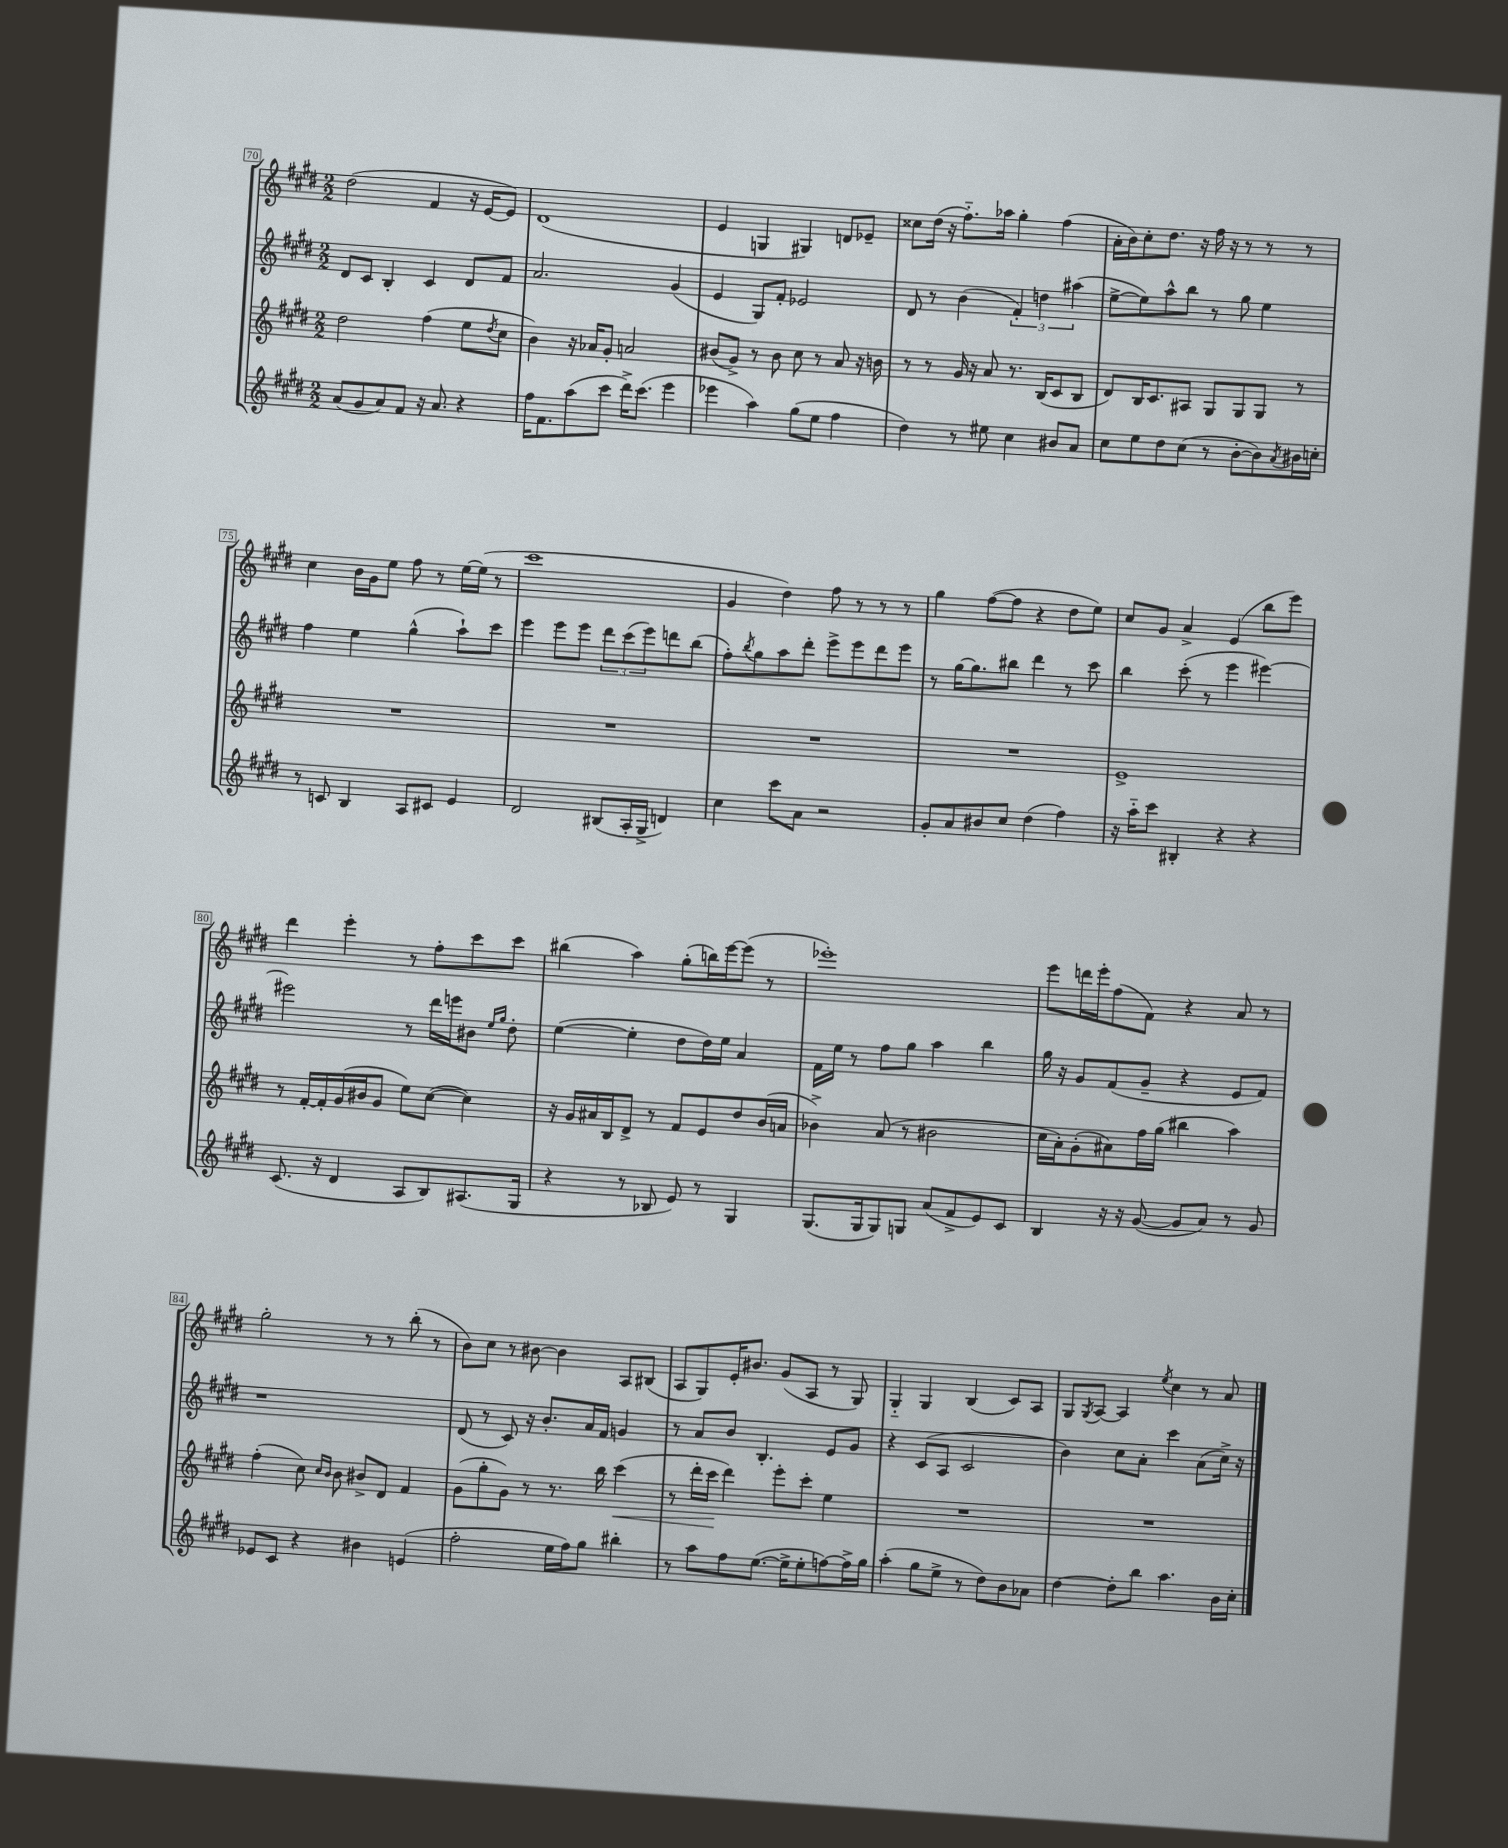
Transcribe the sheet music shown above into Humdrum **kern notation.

**kern	**kern	**dynam	**kern	**kern
*part4	*part3	*part3	*part2	*part1
*staff4	*staff3	*staff3	*staff2	*staff1
*clefG2	*clefG2	*	*clefG2	*clefG2
*k[f#c#g#d#]	*k[f#c#g#d#]	*	*k[f#c#g#d#]	*k[f#c#g#d#]
*M2/2	*M2/2	*	*M2/2	*M2/2
=70	=70	=70	=70	=70
(8a/L	2dd#\	.	8d#/L	(2dd#\
8g#/	.	.	8c#/J	.
8a/)	.	.	4B'/	.
8f#/J	.	.	.	.
16r	(4ff#\	.	4c#/	4f#/
8.a/	.	.	.	.
4r	8ee\L	.	8d#/L	16r
.	.	.	.	[16e/KL
.	8qdd#/	.	.	.
.	8cc#\J	.	8f#/J	8e/J])
=71	=71	=71	=71	=71
16ff#\KL	4b\)	.	2.a/	(1d#
8.f#\	.	.	.	.
(8aa\	16r	.	.	.
.	16a-X/KL	.	.	.
8ccc#\J	8g#'/J	.	.	.
16ddd#^\KL)	2an/	.	.	.
(8.ccc#\J	.	.	.	.
4eee\	.	.	(4g#/	.
=72	=72	=72	=72	=72
4eee-X\	(8b#X/L	.	4e/	4e/
.	8g#^/J)	.	.	.
4aa\)	8r	.	8G#/L)	4Gn/
.	8b#\	.	8f#'/J	.
(8gg#\L	8cc#\	.	2e-X/	4G#X/)
8ee\J	8r	.	.	.
4ff#\	8a/	.	.	8dn/L
.	16r	.	.	8e-X~/J
.	16bn\	.	.	.
=73	=73	=73	=73	=73
4dd#\)	8r	.	8d#/	8cc##X\L
.	8r	.	8r	(16dd#\Jk
.	.	.	.	16r
8r	16g#/	.	(4b\	8.ff#\L)
.	16r	.	.	.
8ee#X\	8a/	.	.	.
.	.	.	.	16aa-X\Jk
4cc#\	8.r	.	6f#'/)	4gg#'\
.	.	.	6ddn\	.
.	(16B/KL	.	.	.
8b#X/L	8c#/	.	.	(4ff#\
.	.	.	(6aa#X\	.
8a/J	8B/J	.	.	.
=74	=74	=74	=74	=74
8cc#\L	8d#/L)	.	[8ee^\L	16a'\LL
.	.	.	.	16b\J)
8ee\	16B/K	.	8ee\])	8cc#'\
.	8.c#/	.	.	.
8dd#\	.	.	8aa^^\	8.dd#\J
(8cc#\J	8A#X/J	.	8bb\J	.
.	.	.	.	16r
8r	8G#/L	.	8r	16ff#\
.	.	.	.	16r
[8b'\L	8G#/	.	8gg#\	8r
8b\])	8G#/J	.	4ee\	8r
8qa/	.	.	.	.
16b#X\L	8r	.	.	8r
16ccn'\JJ	.	.	.	.
!!LO:LB:g=z
=75	=75	=75	=75	=75
8r	1r	.	4ff#\	4cc#\
8cn/	.	.	.	.
4B/	.	.	4ee\	16b\LL
.	.	.	.	16g#\J
.	.	.	.	8ee\J
8A/L	.	.	(4gg#^^\	8ff#\
8c#X/J	.	.	.	8r
4e/	.	.	8aa`\L)	[16ee\LL
.	.	.	.	(16ee\JJ]
.	.	.	8ccc#\J	8r
=76	=76	=76	=76	=76
2d#/	1r	.	4eee\	1ccc#
.	.	.	8eee\L	.
.	.	.	8eee\J	.
(8B#X/L	.	.	12ddd#\L	.
.	.	.	(12ccc#\	.
16A'/L	.	.	.	.
.	.	.	12eee\)	.
16G#^/JJ	.	.	.	.
4dn/)	.	.	8dddn\	.
.	.	.	(8bb\J	.
=77	=77	=77	=77	=77
4cc#\	1r	.	8ff#'\L)	4g#/
.	.	.	8qbb/	.
.	.	.	8gg#\	.
8ccc#\L	.	.	8aa\	4dd#\)
8a\J	.	.	8ddd#'\J	.
2r	.	.	8eee^\L	8ff#\
.	.	.	8eee\	8r
.	.	.	8ddd#\	8r
.	.	.	8eee\J	8r
=78	=78	=78	=78	=78
8g#'/L	1r	.	8r	4gg#\
8a/	.	.	[16gg#\KL	.
.	.	.	8.gg#\]	.
8b#X/	.	.	.	([8ff#\L
8cc#/J	.	.	8bb#X\J	8ff#\J]
(4dd#\	.	.	4ddd#\	4r
4ff#\)	.	.	8r	8dd#\L
.	.	.	8ccc#\	8ee\J)
=79	=79	=79	=79	=79
16r	1e^	.	4bb\	8cc#/L
16aa\KL	.	.	.	.
8ccc#\J	.	.	.	8g#/J
4B#X'/	.	.	(8ccc#'\	4a^/
.	.	.	8r	.
4r	.	.	4eee\	(4e/
4r	.	.	[4eee#X\)	8bb\L
.	.	.	.	8eee\J)
!!LO:LB:g=z
=80	=80	=80	=80	=80
(8.c#/	8r	.	2eee#X\]	4ddd#\
.	[16f#'/LL	.	.	.
16r	16f#'/]	.	.	.
4d#/	(16g#/	.	.	4eee'\
.	16b#X/J	.	.	.
.	8g#/J	.	.	.
8A/L	8ee\L)	.	8r	8r
8B/)	([8cc#\J	.	16ddd#\LL	8ff#'\L
.	.	.	16eeen\J	.
(8.A#X/	4cc#\])	.	8b#X\J	8ccc#\
.	.	.	16qqee/LL	.
.	.	.	16qqgg#/JJ	.
.	.	.	8dd#'\	8ccc#\J
16G#/Jk	.	.	.	.
=81	=81	=81	=81	=81
4r	16r	.	([4ee\	(4bb#X\
.	16g#/LL	.	.	.
.	16a#X/	.	.	.
.	16B/J	.	.	.
8r	8d#^/J	.	4ee'\]	4aa\)
8B-X/	8r	.	.	.
8e/)	8f#/L	.	8dd#\L	(8gg#'\L
8r	8e/	.	16dd#\L)	16bbn\L)
.	.	.	16ee\JJ	[16eee\J
4G#/	8dd#/	.	4a/	(8eee\J]
.	(16b/L	.	.	8r
.	16an/JJ	.	.	.
=82	=82	=82	=82	=82
(8.G#/L	4b-X^\)	.	16f#\LL	1eee-X')
.	.	.	16ee\JJ	.
.	.	.	8r	.
16G#/k	.	.	.	.
8G#/)	(8a/	.	8ff#\L	.
8Gn/J	8r	.	8gg#\J	.
(8a/L	2b#X\	.	4aa\	.
8f#^/	.	.	.	.
8e/)	.	.	4bb\	.
8c#/J	.	.	.	.
=83	=83	=83	=83	=83
4B/	16cc#\LL	.	16gg#\	8eee\L
.	16a'\J)	.	16r	.
.	(8g#'\	.	8g#/L	16dddn\L
.	.	.	.	16eee'\J
16r	8a#X\)	.	(8f#/	(8ff#\
16r	.	.	.	.
([8g#/	16ff#\L	.	8g#~/J	8f#\J)
.	(16gg#\JJ	.	.	.
8g#/L]	4bb#X\	.	4r	4r
8a/J)	.	.	.	.
8r	4aa\)	.	8e/L	8a/
8g#/	.	.	8f#/J)	8r
!!LO:LB:g=z
=84	=84	=84	=84	=84
8e-X/L	(4ff#'\	.	1r	2gg#'\
8c#/J	.	.	.	.
4r	8cc#\)	.	.	.
.	16qqcc#/LL	.	.	.
.	16qqb/JJ	.	.	.
.	8b\	.	.	.
4b#X\	8b#X^/L	.	.	8r
.	8d#/J	.	.	8r
(4en/	4f#/	.	.	(8bb'\
.	.	.	.	8r
=85	=85	=85	=85	=85
2ff#'\	(8g#\L	.	(8d#/	8b\L)
.	8gg#'\	.	8r	8cc#\J
.	8g#\J)	.	8c#/)	8r
.	8r	.	16r	[8b#X\
.	.	.	8.b'/L	.
16ee\LL	8.r	.	.	4b#\]
16ff#\J)	.	.	.	.
8gg#\J	.	.	16a/L	.
.	16bb\	.	16f#/JJ	.
!	!	!LO:HP:b	!	!
4bb#X'\	(4ccc#\	<	4gn/	8A/L
.	.	.	.	(8B#X/J
=86	=86	=86	=86	=86
8r	8r	.	8r	8A/L
8aa\L	16ddd#'\LL	.	8a/L	8G#/)
.	16ccc#\JJ	.	.	.
8ff#\	4ddd#\)	[	8b/J	16e'/K
.	.	.	.	8.b#X/J
([8.ee\J	.	.	4.B'/	.
.	8eee'\L	.	.	(8g#/L
16ee^\KL]	.	.	.	.
8ee'\	8ccc#'\J	.	.	8A/J
[8ffn\)	4ee\	.	8e/L	8r
16ff^\L]	.	.	8g#/J	8G#/)
16gg#\JJ	.	.	.	.
=87	=87	=87	=87	=87
(4aa'\	1r	.	4r	4G#/
8gg#\L	.	.	(8c#/L	4G#/
8ee^\J	.	.	8A/J	.
8r	.	.	2c#/	(4B/
8dd#\L)	.	.	.	.
8b\	.	.	.	8c#/L)
8a-X\J	.	.	.	8A/J
=88	=88	=88	=88	=88
[4dd#\	1r	.	4b\)	8G#/L
.	.	.	.	8qG#/
.	.	.	.	[8A/J
8dd#'\L]	.	.	8cc#\L	4A/]
8bb\J	.	.	8a'\J	.
.	.	.	.	8qee/
4.aa\	.	.	4ccc#\	4cc#\
.	.	.	(8a\L	8r
16b\LL	.	.	16cc#^\Jk)	8a/
16cc#'\JJ	.	.	16r	.
==	==	==	==	==
*-	*-	*-	*-	*-
